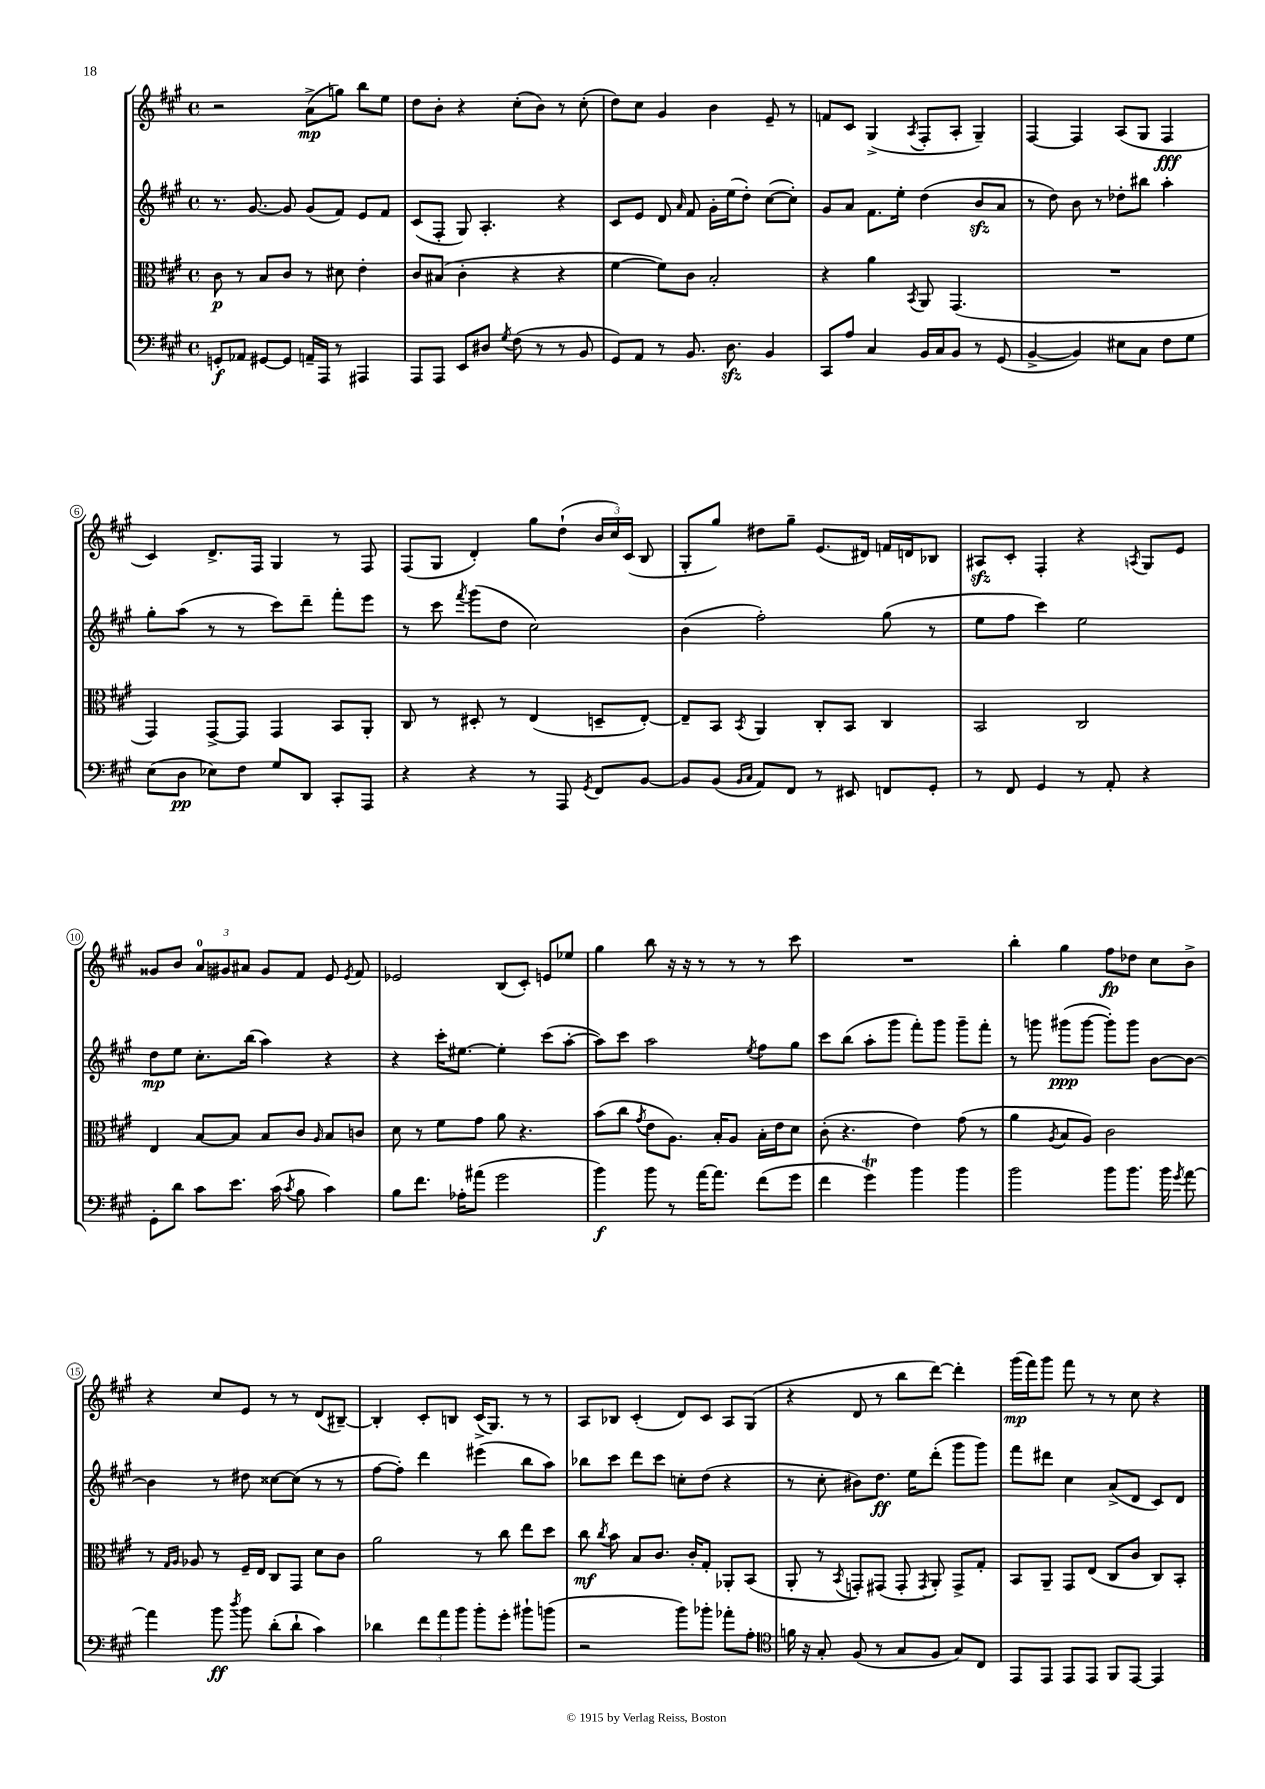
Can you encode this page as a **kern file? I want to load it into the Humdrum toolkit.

**kern	**dynam	**kern	**dynam	**kern	**dynam	**kern	**dynam
*part4	*part4	*part3	*part3	*part2	*part2	*part1	*part1
*staff4	*staff4	*staff3	*staff3	*staff2	*staff2	*staff1	*staff1
*clefF4	*	*clefC3	*	*clefG2	*	*clefG2	*
*k[f#c#g#]	*	*k[f#c#g#]	*	*k[f#c#g#]	*	*k[f#c#g#]	*
*M4/4	*	*M4/4	*	*M4/4	*	*M4/4	*
*met(c)	*	*met(c)	*	*met(c)	*	*met(c)	*
=1	=1	=1	=1	=1	=1	=1	=1
8GGn'/L	f	8c#\	p	8.r	.	2r	.
8AA-X/J	.	8r	.	.	.	.	.
.	.	.	.	[8.g#/	.	.	.
[8GG#X/L	.	8B/L	.	.	.	.	.
8GG#/J]	.	8c#/J	.	8g#/]	.	.	.
16AAn~/LL	.	8r	.	(8g#/L	.	(8a^\L	mp
16AAA/JJ	.	.	.	.	.	.	.
8r	.	8d#X\	.	8f#/J)	.	8ggn\J)	.
4AAA#X/	.	4e'\	.	8e/L	.	8bb\L	.
.	.	.	.	8f#/J	.	8ee\J	.
=2	=2	=2	=2	=2	=2	=2	=2
8AAA/L	.	8c#/L	.	(8c#/L	.	8dd\L	.
8AAA/J	.	(8B#X/J	.	8F#'/J	.	8b'\J	.
8EE/L	.	4c#'\	.	8G#/)	.	4r	.
8D#X/J	.	.	.	4.A'/	.	.	.
8qG#/	.	.	.	.	.	.	.
(8F#\	.	4r	.	.	.	(8cc#'\L	.
8r	.	.	.	.	.	8b\J)	.
8r	.	4r	.	4r	.	8r	.
8BB/	.	.	.	.	.	(8cc#'\	.
=3	=3	=3	=3	=3	=3	=3	=3
8GG#/L)	.	[4f#\	.	8c#/L	.	8dd\L)	.
8AA/J	.	.	.	8e/J	.	8cc#\J	.
8r	.	8f#\L])	.	8d/	.	4g#/	.
.	.	.	.	16qqa/	.	.	.
8.BB/	.	8c#\J	.	8f#/	.	.	.
.	.	2B'/	.	16g#'\LL	.	4b\	.
8.Dzz\	.	.	.	(16ee\J	.	.	.
.	.	.	.	8dd'\J)	.	.	.
4BB/	.	.	.	([8cc#\L	.	8e~/	.
.	.	.	.	8cc#'\J])	.	8r	.
=4	=4	=4	=4	=4	=4	=4	=4
8CC#/L	.	4r	.	8g#/L	.	8fn/L	.
8A/J	.	.	.	8a/J	.	8c#/J	.
4C#/	.	4a\	.	8.f#\L	.	(4G#^/	.
.	.	.	.	16ee'\Jk	.	.	.
.	.	8qBB/	.	.	.	8qA/	.
16BB/LL	.	8AA/	.	(4dd\	.	8F#'/L	.
16C#/J	.	.	.	.	.	.	.
8BB/J	.	(4.GG#/	.	.	.	8A'/J	.
8r	.	.	.	8bzz/L	.	4G#~/)	.
(8GG#/	.	.	.	8a/J	.	.	.
=5	=5	=5	=5	=5	=5	=5	=5
[4BB^/	.	1r	.	8r	.	[4F#/	.
.	.	.	.	8dd\)	.	.	.
4BB/])	.	.	.	8b\	.	4F#/]	.
.	.	.	.	8r	.	.	.
8E#X\L	.	.	.	8dd-X'\L	.	(8A/L	.
8C#\J	.	.	.	8bb#X\J	.	8G#/J	.
8F#\L	.	.	.	4aa'\	.	4F#/	fff
8G#\J	.	.	.	.	.	.	.
!!LO:LB:g=z
=6	=6	=6	=6	=6	=6	=6	=6
(8E\L	.	4GG#/)	.	8gg#'\L	.	4c#/)	.
8D\J	pp	.	.	(8aa\J	.	.	.
8E-X\L)	.	[8GG#^/L	.	8r	.	8.d^/L	.
8F#\J	.	8GG#/J]	.	8r	.	.	.
.	.	.	.	.	.	16F#/Jk	.
8G#/L	.	4GG#/	.	8ccc#\L)	.	4G#/	.
8DD/J	.	.	.	8ddd~\J	.	.	.
8CC#'/L	.	8BB/L	.	8fff#'\L	.	8r	.
8AAA/J	.	8AA'/J	.	8eee\J	.	8F#/	.
=7	=7	=7	=7	=7	=7	=7	=7
4r	.	8C#/	.	8r	.	(8F#/L	.
.	.	8r	.	8ccc#\	.	8G#/J	.
.	.	.	.	8qfff#/	.	.	.
4r	.	8D#X'/	.	(8ggg#\L	.	4d'/)	.
.	.	8r	.	8dd\J	.	.	.
8r	.	(4E/	.	2cc#\)	.	8gg#\L	.
8AAA/	.	.	.	.	.	(8dd`\J	.
8qGG#/	.	.	.	.	.	.	.
8FF#/L	.	8Dn~/L	.	.	.	24b/LL	.
.	.	.	.	.	.	24cc#/)	.
.	.	.	.	.	.	(24c#/JJ	.
[8BB/J	.	[8E'/J)	.	.	.	8B/	.
=8	=8	=8	=8	=8	=8	=8	=8
8BB/L]	.	8E~/L]	.	(4b\	.	8G#'/L	.
(8BB/J	.	8BB/J	.	.	.	8gg#/J)	.
16qqBB/LL	.	.	.	.	.	.	.
16qqC#/JJ	.	8qBB/	.	.	.	.	.
8AA/L)	.	4AA/	.	2ff#'\)	.	8dd#X\L	.
8FF#/J	.	.	.	.	.	8gg#~\J	.
8r	.	8C#'/L	.	.	.	(8.e/L	.
8EE#X/	.	8BB/J	.	.	.	.	.
.	.	.	.	.	.	16d#X/Jk)	.
8FFn/L	.	4C#/	.	(8gg#\	.	16fn/LL	.
.	.	.	.	.	.	16dn/J	.
8GG#'/J	.	.	.	8r	.	8B-X/J	.
=9	=9	=9	=9	=9	=9	=9	=9
8r	.	2BB/	.	8ee\L	.	8A#Xzz/L	.
8FF#/	.	.	.	8ff#\J	.	8c#'/J	.
4GG#/	.	.	.	4ccc#\)	.	4F#'/	.
8r	.	2C#/	.	2ee\	.	4r	.
8AA'/	.	.	.	.	.	.	.
.	.	.	.	.	.	8qAn/	.
4r	.	.	.	.	.	8G#/L	.
.	.	.	.	.	.	8e/J	.
!!LO:LB:g=z
=10	=10	=10	=10	=10	=10	=10	=10
8GG#'\L	.	4E/	.	8dd\L	mp	8g##X/L	.
8d\J	.	.	.	8ee\J	.	8b/J	.
8c#\L	.	[8B/L	.	8.cc#'\L	.	12a/L	.
.	.	.	.	.	.	12g#X/	.
8.e\J	.	8B/J]	.	.	.	.	.
.	.	.	.	.	.	12a#X/J	.
.	.	.	.	(16bb\Jk	.	.	.
.	.	8B/L	.	4aa\)	.	8g#/L	.
(16c#\	.	.	.	.	.	.	.
8qc#/	.	.	.	.	.	.	.
8B\	.	8c#/J	.	.	.	8f#/J	.
.	.	16qqA/	.	.	.	.	.
4c#\)	.	8B/L	.	4r	.	8e/	.
.	.	.	.	.	.	8qe/	.
.	.	8cn/J	.	.	.	8f#/	.
=11	=11	=11	=11	=11	=11	=11	=11
8B\L	.	8d\	.	4r	.	2e-X/	.
8.f#\J	.	8r	.	.	.	.	.
.	.	8f#\L	.	16ccc#'\KL	.	.	.
16A-X'\KL	.	.	.	[8.ee#X\J	.	.	.
(8a#X\J	.	8g#\J	.	.	.	.	.
2g#\	.	8a\	.	4ee#'\]	.	(8B/L	.
.	.	4.r	.	.	.	8c#'/J)	.
.	.	.	.	(8ccc#\L	.	8en/L	.
.	.	.	.	[8aa'\J	.	8ee-X/J	.
=12	=12	=12	=12	=12	=12	=12	=12
4b\)	f	(8b\L	.	8aa\L])	.	4gg#\	.
.	.	8cc#\J	.	8ccc#\J	.	.	.
.	.	8qg#/	.	.	.	.	.
8b\	.	8e\L	.	2aa\	.	8bb\	.
8r	.	8.A\J)	.	.	.	16r	.
.	.	.	.	.	.	16r	.
[16a\KL	.	.	.	.	.	8r	.
8.a\J]	.	16B'/KL	.	.	.	.	.
.	.	8A/J	.	.	.	8r	.
.	.	.	.	8qee/	.	.	.
(8f#\L	.	16B'\LL	.	8ff#\L	.	8r	.
.	.	16e\J	.	.	.	.	.
8g#\J	.	8d\J	.	8gg#\J	.	8ccc#\	.
=13	=13	=13	=13	=13	=13	=13	=13
4f#\	.	(8c#'\	.	8ccc#\L	.	1r	.
.	.	4.r	.	(8bb\J	.	.	.
4g#t\)	.	.	.	8aa'\L	.	.	.
.	.	.	.	8ggg#\J	.	.	.
4b\	.	4e\)	.	8fff#'\L)	.	.	.
.	.	.	.	8ggg#\J	.	.	.
4b\	.	(8g#\	.	8ggg#~\L	.	.	.
.	.	8r	.	8fff#'\J	.	.	.
=14	=14	=14	=14	=14	=14	=14	=14
2b\	.	4a\	.	8r	.	4bb'\	.
.	.	.	.	8gggn\	.	.	.
.	.	8qA/	.	.	.	.	.
.	.	8B/L	.	(8ggg#X\L	ppp	4gg#\	.
.	.	8A/J)	.	[8ggg#\J	.	.	.
8b\L	.	2c#\	.	8ggg#'\L])	.	8ff#\L	fp
8.b\J	.	.	.	8ggg#\J	.	8dd-X\J	.
.	.	.	.	[8b\L	.	8cc#\L	.
16b\	.	.	.	.	.	.	.
8qg#/	.	.	.	.	.	.	.
[8a\	.	.	.	8b\J_	.	8b^\J	.
!!LO:LB:g=z
=15	=15	=15	=15	=15	=15	=15	=15
4a\]	.	8r	.	4b\]	.	4r	.
.	.	16qqG#/LL	.	.	.	.	.
.	.	16qqA/JJ	.	.	.	.	.
.	.	8A-X/	.	.	.	.	.
8b\	ff	8r	.	8r	.	8cc#/L	.
8qdd/	.	.	.	.	.	.	.
8b\	.	16F#~/LL	.	8dd#X\	.	8e/J	.
.	.	16E/JJ	.	.	.	.	.
(8d'\L	.	8C#/L	.	[8cc##X\L	.	8r	.
8d`\J	.	8GG#/J	.	(8cc##\J]	.	8r	.
4c#\)	.	8d\L	.	8r	.	(8d/L	.
.	.	8c#\J	.	8r	.	[8B#X~/J)	.
=16	=16	=16	=16	=16	=16	=16	=16
4d-X\	.	2a\	.	[8ff#\L	.	4B#'/]	.
.	.	.	.	8ff#'\J])	.	.	.
12f#\L	.	.	.	4ddd\	.	8c#'/L	.
12a\	.	.	.	.	.	.	.
.	.	.	.	.	.	8Bn/J	.
12b\J	.	.	.	.	.	.	.
8b'\L	.	8r	.	(4eee#X\	.	(16c#^/KL	.
.	.	.	.	.	.	8.G#/J)	.
8g#'\J	.	8cc#\	.	.	.	.	.
8b#X`\L	.	8ee\L	.	8bb\L	.	8r	.
(8bn\J	.	8dd\J	.	8aa\J)	.	8r	.
=17	=17	=17	=17	=17	=17	=17	=17
2r	.	8cc#\	mf	8bb-X\L	.	8A/L	.
.	.	8qcc#/	.	.	.	.	.
.	.	8b\	.	8ccc#\J	.	8B-X/J	.
.	.	8B/L	.	8ddd\L	.	(4c#'/	.
.	.	8.c#/J	.	8ccc#\J	.	.	.
8b\L)	.	.	.	8ccn'\L	.	8d/L)	.
.	.	16c#'/KL	.	.	.	.	.
8b-X'\J	.	8G#'/J	.	(8dd\J	.	8c#/J	.
8a-X'\L	.	8AA-X'/L	.	4r	.	8A/L	.
8A'\J	.	(8BB/J	.	.	.	(8G#/J	.
=18	=18	=18	=18	=18	=18	=18	=18
*clefC4	*	*	*	*	*	*	*
16fn\	.	8AA'/	.	8r	.	4r	.
16r	.	.	.	.	.	.	.
8G#'/	.	8r	.	8cc#'\	.	.	.
.	.	8qBB/	.	.	.	.	.
(8F#/	.	8GGn'/L)	.	8b#X\L)	.	8d/	.
8r	.	(8GG#X/J	.	8.dd\J	ff	8r	.
8G#/L	.	8GG#'/	.	.	.	8bb\L	.
.	.	.	.	16ee\KL	.	.	.
.	.	8qGG#/	.	.	.	.	.
8F#/J	.	8AA'/)	.	(8ddd'\J	.	[8ddd\J)	.
8G#/L)	.	8GG#^/L	.	8ggg#\L	.	4ddd'\]	.
8C#/J	.	8G#'/J	.	8ggg#\J)	.	.	.
=19	=19	=19	=19	=19	=19	=19	=19
8EE/L	.	8BB/L	.	8fff#\L	.	(16ggg#\LL	mp
.	.	.	.	.	.	16fff#\J)	.
8EE/J	.	8AA~/J	.	8ddd#X\J	.	8ggg#\J	.
8EE/L	.	8GG#/L	.	4cc#\	.	8fff#\	.
8EE/J	.	(8E/J	.	.	.	8r	.
8FF#/L	.	8C#/L	.	(8a^/L	.	8r	.
[8EE/J	.	8c#/J	.	8d/J	.	8cc#\	.
4EE/]	.	8C#/L)	.	8c#/L)	.	4r	.
.	.	8BB'/J	.	8d/J	.	.	.
==	==	==	==	==	==	==	==
*-	*-	*-	*-	*-	*-	*-	*-
